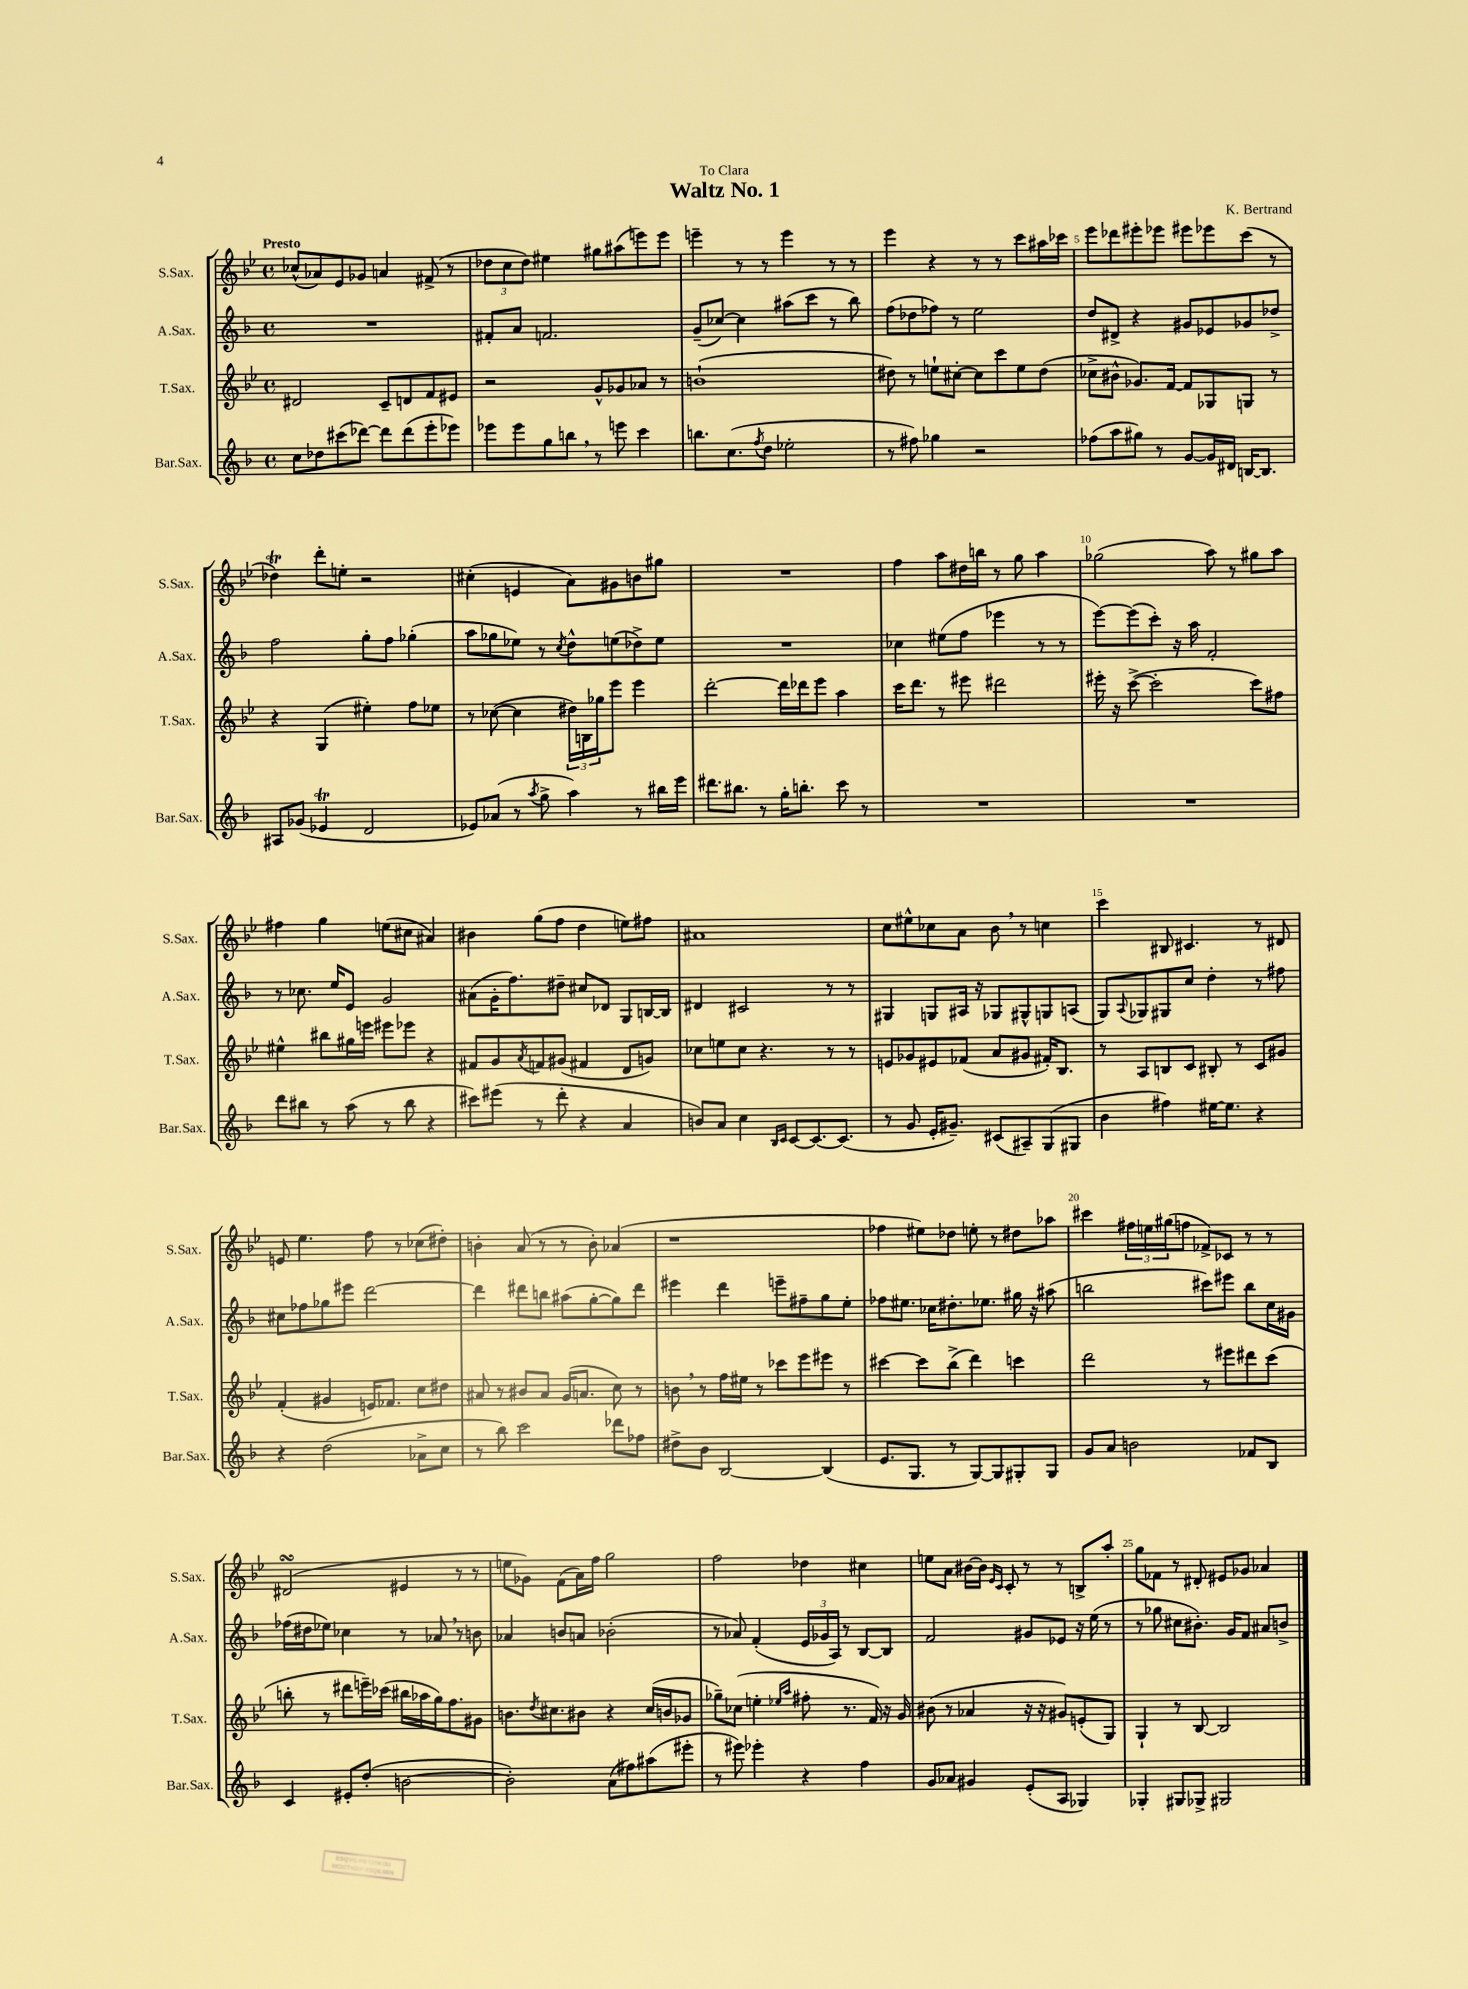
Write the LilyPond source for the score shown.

\header { title = "Waltz No. 1" composer = "K. Bertrand" dedication = "To Clara" }
<<
\new StaffGroup <<
\new Staff = "s0" \with { instrumentName = "S.Sax." shortInstrumentName = "S.Sax." } {
    \clef treble \key bes \major \defaultTimeSignature \time 4/4 \tempo "Presto"
    ces''8-^( aes'8) ees'8 ges'8 a'4 fis'8->( r8 |
    \tuplet 3/2 { des''8 c''8 des''8) } eis''4 gis''8 ais''8( e'''8) e'''8 |
    e'''4-- r8 r8 e'''4 r8 r8 |
    ees'''4 r4 r8 r8 c'''8 ais''16 ces'''16 |
    ees'''8 des'''8 eis'''8-. ees'''8 eis'''8 ees'''8 c'''8( r8 |
    des''4\trill) d'''8-. e''8-. r2 |
    cis''4-.( e'4 a'8) gis'8 b'8 gis''8 |
    R1 |
    f''4 a''8 dis''16 b''16 r8 g''8 a''4 |
    ges''2( a''8) r8 gis''8 a''8 |
    fis''4 g''4 e''8( cis''8 ais'4) |
    bis'4 g''8( f''8 d''4 e''8) fis''8 |
    ais'1 |
    c''8 eis''8-^ ces''8 a'8 bes'8 \breathe r8 c''4 |
    c'''4 bis8 cis'4. r8 dis'8 |
    e'8 ees''4. f''8 r8 ces''8( dis''8-.) |
    b'4-. a'8( r8 r8 b'8-.) aes'4( |
    r1 |
    fes''4 eis''8) des''8 e''8-. r8 dis''8 aes''8 |
    cis'''4 \tuplet 3/2 { fis''16 e''16 gis''16( } f''8 fes'8->) ces'8 r8 r8 |
    dis'2\turn( eis'4 r8 r8 |
    e''8 ges'8) f'8( a'16) f''16 g''2 |
    f''2 des''4 cis''4 |
    e''8 a'8 bis'16~ bis'16 \grace { ees'16 c'16 } c'8-. r8 r8 b8-> a''8-. |
    g''8 fes'8 r8 dis'8-. eis'8 ges'8 aes'4 \bar "|." |
}
\new Staff = "s1" \with { instrumentName = "A.Sax." shortInstrumentName = "A.Sax." } {
    \clef treble \key f \major \defaultTimeSignature \time 4/4
    R1 |
    fis'8-. a'8 f'2. |
    g'8--( ces''8~) ces''4 ais''8( c'''8 r8 bes''8) |
    f''8( des''8 fes''8) r8 e''2 |
    d''8 dis'8-> r4 gis'8 ees'8 ges'8 des''8-> |
    f''2 g''8-. f''8 ges''4-.( |
    a''8 ges''8 ees''8) r8 \acciaccatura { c''8 } d''8-^ e''8( des''8->) e''8 |
    R1 |
    ces''4 eis''8( f''8 ees'''4 r8 r8 |
    e'''8~) e'''8( c'''8-.) r16 a''16 f'2-. |
    r8 ces''8. e''16 e'8 g'2 |
    ais'8( g'16-. f''8.) dis''8-- cis''8 des'8 g8 b16~ b16 |
    dis'4 cis'2 r8 r8 |
    gis4 g8 ais16 r16 ges8 gis8-^ g8 a8( |
    g8) \appoggiatura { a8 } ges8 gis8 c''8 d''4-. r8 fis''8 |
    cis''8 fes''8 ges''8 eis'''8 d'''2~ |
    d'''4 dis'''8 b''8 ais''8( g''8~-. g''8) dis'''8 |
    eis'''4 d'''4 e'''8-- fis''8-- g''8 e''8-. |
    fes''8 eis''8. ces''16 dis''8.-. ees''8. gis''16 r16 ais''8( |
    b''2 cis'''8) eis'''8 b''8 c''16 gis'16 |
    fes''16( dis''16 ees''8) ces''4 r8 aes'8 \breathe r8 b'8 |
    aes'4 b'8 a'8 bes'2-.( |
    r8 aes'8) f'4-.( \tuplet 3/2 { e'16 ges'16 a16) } r8 bes8~ bes8 |
    f'2 gis'8 ees'8 r16 e''16( r8 |
    r8 ges''8 cis''8 bis'8.-.) g'16 f'8 ais'8 b'8-> \bar "|." |
}
\new Staff = "s2" \with { instrumentName = "T.Sax." shortInstrumentName = "T.Sax." } {
    \clef treble \key bes \major \defaultTimeSignature \time 4/4
    dis'2 c'8-- d'8 f'8 eis'8 |
    r2 g'8-^ ges'8 aes'8 r8 |
    b'1-!( |
    dis''8) r8 e''8-! cis''8~-. cis''8 c'''8 e''8 dis''8( |
    ces''8-> bis'8-^ ges'8.) f'16~ f'8 ges8 g8 r8 |
    r4 g4( eis''4-.) f''8 ees''8 |
    r8 ces''8~( ces''4 \tuplet 3/2 { dis''16) b16 ges''16 } ees'''8 ees'''4 |
    d'''2~-. d'''16 des'''16 ees'''8 a''4 |
    c'''16 d'''8. r8 eis'''8 dis'''2 |
    eis'''16-. r16 c'''8~->( c'''2-. c'''8) fis''8 |
    eis''4-^ bis''8 gis''16 e'''16 eis'''8 ees'''8 r4 |
    fis'8 g'8 \acciaccatura { a'8 } f'8 gis'8( fis'4 d'8 g'8) |
    ces''8 e''8 ces''8 r4. r8 r8 |
    e'8 ges'8 eis'8 fes'8( a'8 gis'8 fis'16-.) bes8. |
    r8 a8 b8 c'8 bis8-. r8 c'8 gis'8 |
    f'4-.( gis'4 e'16) fes'8. c''8 dis''8 |
    ais'8 r8 bis'8 ais'8 g'16( a'8. c''8) r8 |
    b'8 \breathe r8 f''16 eis''16 r8 ces'''8 ees'''8 eis'''8 r8 |
    cis'''4~ cis'''8 bes''8->( d'''4) c'''4 |
    d'''2 r8 eis'''8 dis'''8 c'''8( |
    b''8-. r8 dis'''8 e'''16--) ces'''16( bis''16 aes''16 g''16) f''8. gis'8 |
    b'8. \acciaccatura { d''8 } cis''8. bis'8 r4 cis''16( b'16 ges'8 |
    ges''8--) ces''8( e''4-. \grace { ees''16 a''16 } fis''8-. r8. f'16) r16 g'16 |
    bis'8( r8 aes'4 r16 r16 gis'8) e'8-.( g8) |
    g4-! r8 bes8~ bes2 \bar "|." |
}
\new Staff = "s3" \with { instrumentName = "Bar.Sax." shortInstrumentName = "Bar.Sax." } {
    \clef treble \key f \major \defaultTimeSignature \time 4/4
    c''8 des''8 cis'''8( des'''8~) des'''8 des'''8( e'''8-. ees'''8) |
    ees'''8 ees'''8 g''8 b''8 \breathe r8 e'''8 c'''4 |
    b''8. c''8.( \acciaccatura { f''8 } d''8 ees''2-. |
    r8 fis''8) ges''4 r2 |
    fes''8( a''8 gis''8) r8 g'8~ g'16 dis'16 b16~ b8. |
    ais8 ges'8( ees'4\trill d'2 |
    ees'8) aes'8( r8 \acciaccatura { a''8 } g''8-> a''4) r8 bis''16 e'''16 |
    dis'''8. bis''8. r8 g''16-. b''8.-. c'''8 r8 |
    R1 |
    R1 |
    d'''8 bis''8 r8 a''8( r8 bis''8 r4 |
    cis'''8) eis'''8( r8 d'''8-. r4 a'4 |
    b'8) a'8 c''4 \grace { bes16 c'16 } c'8~ c'8.~ c'8.( |
    r8 g'8 e'16-. gis'8.--) cis'8( ais8--) g8( gis8 |
    bes'4 fis''4) eis''16~ eis''8. r4 |
    r4 d''2( aes'8-> c''8 |
    r8 bes''8) c'''2 des'''8 fes''8 |
    dis''8-> bes'8 bes2~ bes4( |
    e'8. g8. r8 g8~) g8 gis8-. gis8 |
    g'8 a'8 b'2 fes'8 bes8 |
    c'4 eis'8-. d''8-.( b'2~ |
    b'2-.) a'8( fis''8) ais''8( eis'''8-. |
    r8 eis'''8) ees'''4-. r4 f''4 |
    g'8 aes'8 gis'4 e'8-.( a8 ges4) |
    ges4-. gis8 ges8-> gis2 \bar "|." |
}
>>
>>
\layout { \context { \Score \override BarNumber.break-visibility = ##(#f #t #t) barNumberVisibility = #(every-nth-bar-number-visible 5) } }
